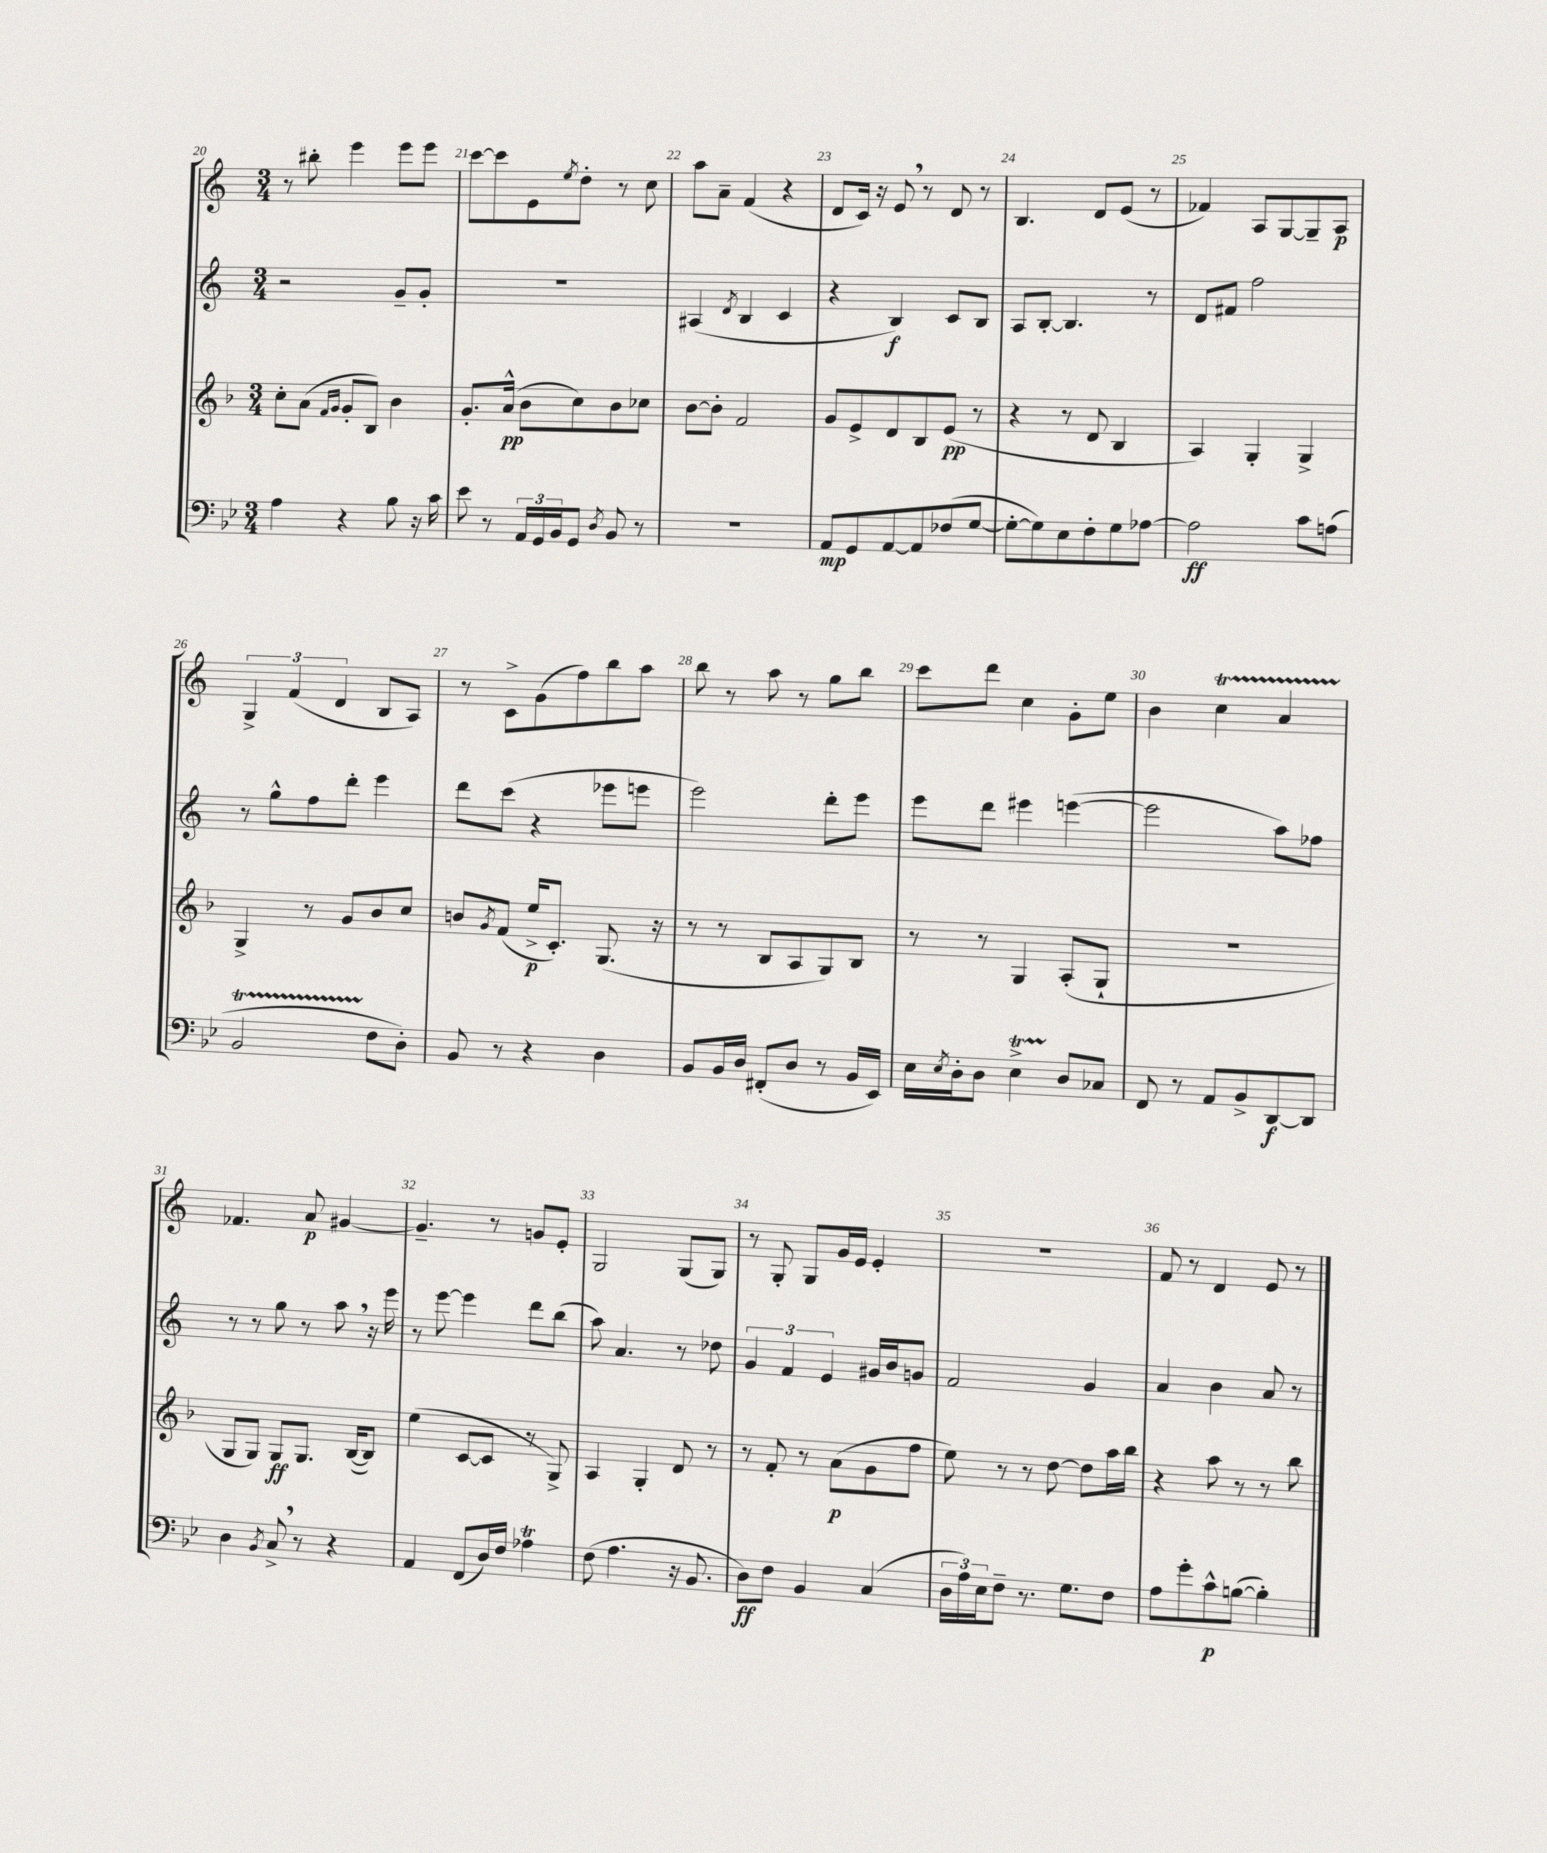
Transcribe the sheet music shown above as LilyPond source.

<<
\new StaffGroup <<
\new Staff = "s0" {
    \clef treble \key c \major \numericTimeSignature \time 3/4
    r8 bis''8-. e'''4 e'''8 e'''8 |
    c'''8~ c'''8 e'8 \acciaccatura { e''8 } d''8-. r8 c''8 |
    a''8 a'8-- f'4( r4 |
    d'8 c'16) r16 e'8 \breathe r8 d'8 r8 |
    b4. d'8 e'8( r8 |
    fes'4) a8 g8~ g8-- a8\p |
    \tuplet 3/2 { g4-> f'4( d'4 } b8 a8) |
    r8 c'8-> g'8( f''8) b''8 a''8 |
    b''8 r8 a''8 r8 g''8 b''8 |
    c'''8 d'''8 c''4 g'8-. e''8 |
    b'4 c''4\startTrillSpan a'4 |
    fes'4.\stopTrillSpan a'8\p gis'4~ |
    gis'4.-- r8 g'8 e'8-. |
    g2 g8( g8) |
    r8 g8-. g8 g'16 e'16 e'4-. |
    R2. |
    f'8 r8 d'4 e'8 r8 \bar "|." |
}
\new Staff = "s1" {
    \clef treble \key c \major \numericTimeSignature \time 3/4
    r2 g'8-- g'8-. |
    R2. |
    ais4( \acciaccatura { d'8 } b4 c'4 |
    r4 b4\f) c'8 b8 |
    a8 b8~-. b4. r8 |
    d'8 fis'8 f''2 |
    r8 g''8-^ f''8 d'''8-. e'''4 |
    d'''8 c'''8( r4 ees'''8 e'''8 |
    e'''2) d'''8-. e'''8 |
    e'''8 d'''8 eis'''4 e'''4~( |
    e'''2 a''8) fes''8 |
    r8 r8 g''8 r8 a''8 \breathe r16 e'''16 |
    r8 e'''8~ e'''4 d'''8 b''8( |
    a''8) a'4. r8 des''8 |
    \tuplet 3/2 { g'4 f'4 e'4 } gis'16 b'16 g'8 |
    f'2 g'4 |
    a'4 b'4 a'8 r8 \bar "|." |
}
\new Staff = "s2" {
    \clef treble \key f \major \numericTimeSignature \time 3/4
    c''8-. a'8( \grace { f'16 g'16 } g'8-. bes8) bes'4 |
    g'8.-. a'16-^\pp( bes'8 c''8) bes'8 ces''8 |
    bes'8~ bes'8-. f'2 |
    g'8 e'8-> d'8 bes8 e'8\pp( r8 |
    r4 r8 d'8 bes4 |
    a4) g4-. g4-> |
    g4-> r8 g'8 bes'8 c''8 |
    b'8 \acciaccatura { g'8 } f'8( e''16->\p c'8.-.) g8.( r16 |
    r8 r8 bes8 a8 g8) bes8 |
    r8 r8 g4 a8-.( g8-! |
    R2. |
    g8 g8) g8\ff g8. bes16~( bes8) |
    e''4( c'8~ c'8 r8 g8->) |
    a4 g4-. d'8 r8 |
    r8 f'8-. r8 a'8\p( g'8 f''8 |
    e''8) r8 r8 d''8~ d''8 a''16 bes''16 |
    r4 a''8 r8 r8 bes''8 \bar "|." |
}
\new Staff = "s3" {
    \clef bass \key bes \major \numericTimeSignature \time 3/4
    a4 r4 bes8 r16 c'16 |
    ees'8 r8 \tuplet 3/2 { a,16 g,16 bes,16 } g,8 \acciaccatura { d8 } bes,8 r8 |
    R2. |
    a,8\mp g,8 a,8~ a,8 fes8( g8~ |
    g8~-. g8) ees8 f8-. g8 aes8~ |
    aes2\ff c'8 a8( |
    bes,2\startTrillSpan f8\stopTrillSpan d8-.) |
    bes,8 r8 r4 d4 |
    bes,8 bes,16 d16 fis,8-.( d8 r8 bes,16 ees,16) |
    ees16 \acciaccatura { ees8 } d16-. d8 ees4->\startTrillSpan d8\stopTrillSpan ces8 |
    f,8 r8 a,8 bes,8-> d,8~\f d,8 |
    d4 \acciaccatura { bes,8 } c8-> \breathe r8 r4 |
    a,4 f,8( d16) f16 aes4\trill |
    f8( a4. r16 bes,8. |
    d8\ff) f8 bes,4 c4( |
    \tuplet 3/2 { d16 a16) ees16 } f8-- r8. g8. f8 |
    a8 g'8-. c'8-^\p b8~( b4-.) \bar "|." |
}
>>
>>
\layout { \context { \Score currentBarNumber = #20 \override BarNumber.break-visibility = ##(#f #t #t) barNumberVisibility = #all-bar-numbers-visible } }
